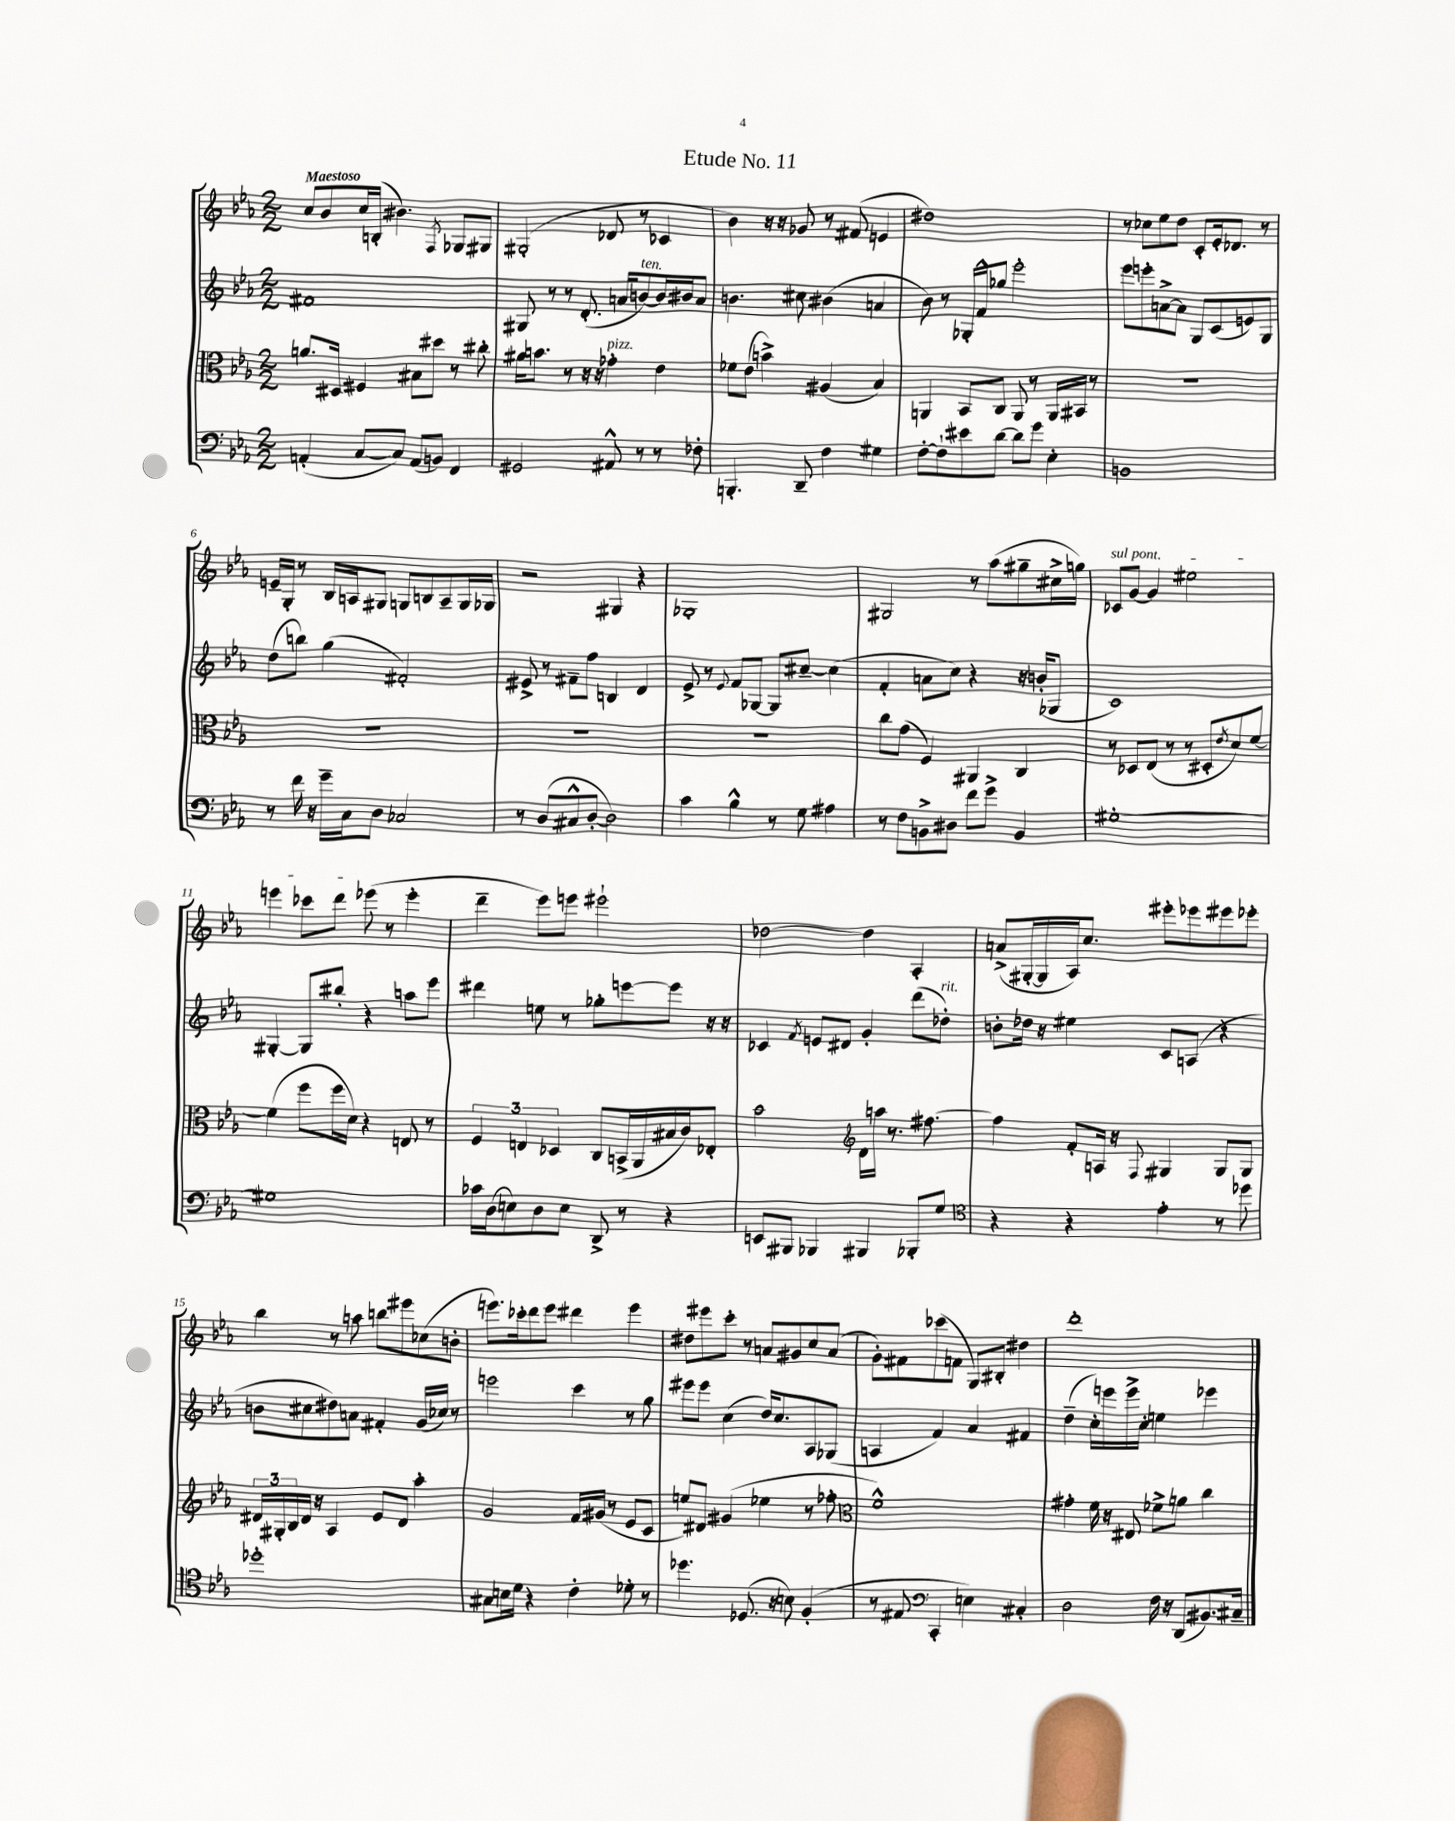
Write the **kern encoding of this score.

**kern	**kern	**kern	**kern
*part4	*part3	*part2	*part1
*staff4	*staff3	*staff2	*staff1
*clefF4	*clefC3	*clefG2	*clefG2
*k[b-e-a-]	*k[b-e-a-]	*k[b-e-a-]	*k[b-e-a-]
*M2/2	*M2/2	*M2/2	*M2/2
=1	=1	=1	=1
!	!	!	!LO:TX:a:B:t=Maestoso
(4AAn'/	8.an/L	1f#X	8cc/L
.	.	.	8b-/
.	16D#X/Jk	.	.
[8C/L	4F#X/	.	16cc/L
.	.	.	(16Bn'/JJ
8C/J])	.	.	4.b#X\)
(8AA/L	8B#X\L	.	.
8BBn/J)	8dd#X\J	.	.
.	.	.	8qF/
4FF/	8r	.	8G-X/L
.	8cc#X'\	.	8G#X/J
=2	=2	=2	=2
2GG#X/	16a#X\KL	8G#X/	(2G#X'/
.	8.bn\J	.	.
.	.	8r	.
.	8r	8r	.
.	16r	(8.d'/	.
.	16r	.	.
!	!LO:TX:a:i:t=pizz.	!	!
8AA#X^^/	4g-X'\	.	8d-X/
.	.	16an/KL	.
!	!	!LO:TX:a:i:t=ten.	!
8r	.	[8bn/)	8r
8r	4e-\	16b/L]	4c-X/
.	.	16b#X/J	.
8F-X'\	.	8a/J	.
=3	=3	=3	=3
4.BBBn'/	8f-X\L	4.bn\	4b-\)
.	(8e-\J	.	.
.	4bn^\)	.	16r
.	.	.	16r
8DD~/	.	8cc#X\	8g-X/
4F\	(4A#X/	(4b#X\	8r
.	.	.	(8f#X/
4G#X\	4B-/)	4an/	4en/
=4	=4	=4	=4
[8F'\L	4AAn/	8b-\)	1dd#X)
8F`\]	.	8r	.
8e#X\	8BB-/L	16G-X'/LL	.
.	.	16f^^/J	.
[8d\J	8C/J	8gg-X/J	.
8d\L]	8AA/	2eee-'\	.
8g\J	8r	.	.
4E-'\	16AA/LL	.	.
.	16BB#X/JJ	.	.
.	8r	.	.
=5	=5	=5	=5
1BBn	1r	8eee-\L	8r
.	.	8eeen'\	8cc-X\L
.	.	[8an^\	8ee-\
.	.	8a\J]	8dd\J
.	.	8G/L	8c'/L
.	.	(8c/	16e-'/k
.	.	.	8.d-X/J
.	.	8en/)	.
.	.	8G/J	8r
!!LO:LB:g=z
=6	=6	=6	=6
8r	1r	(8dd\L	16en~/LL
.	.	.	16G'/JJ
16f\	.	8bbn\J)	8r
16r	.	.	.
16g~\LL	.	(4gg\	16B-/LL
16C\J	.	.	16An/J
8D\J	.	.	8G#X/J
2C-X/	.	2f#X'/)	8Gn/L
.	.	.	8Bn/
.	.	.	8A~/
.	.	.	16G/L
.	.	.	16G-X/JJ
=7	=7	=7	=7
8r	1r	8e#X^/	2r
(8D/L	.	8r	.
8C#X^^/	.	8f#X~\L	.
[8D'/J	.	8ff\J	.
2D\])	.	4Bn/	4G#X/
.	.	4d/	4r
=8	=8	=8	=8
4c\	1r	8e-^/	1G-X'
.	.	8r	.
.	.	8qqe-/	.
4B-^^\	.	8f/L	.
.	.	[8G-X/J	.
8r	.	8G-/L]	.
8G\	.	[8cc#X~/J	.
4A#X\	.	(4cc#\]	.
=9	=9	=9	=9
8r	8cc\L	4f'/	2G#X/
8F\L	(8g\J	.	.
8BBn^\	4F/)	8an\L	.
8D#X\J	.	8cc\J)	.
8f\L	4AA#X/	4r	8r
8g^\J	.	.	(8aa-\L
4BB/	4C/	16r	8gg#X~\
.	.	(16bn'/KL	.
.	.	8G-X/J	16cc#X^\L
.	.	.	16ggn\JJ)
=10	=10	=10	=10
!	!	!	!LO:TX:a:i:t=sul pont.
[1G#X'	8r	1c)	8c-X/L
.	8D-X/L	.	[8g/J
.	(8E-/J	.	4g/]
.	8r	.	.
.	8r	.	2ee#X\
.	8D#X'/L	.	.
.	8qe-/	.	.
.	8d/)	.	.
.	[8f/J	.	.
!!LO:LB:g=z
=11	=11	=11	=11
1G#X]	(4f\]	[4G#X'/	4eeen\
.	8ff\L	8G#/L]	8ccc-X\L
.	16ff\L	8bb#X'/J	8ddd\J
.	16d\JJ)	.	.
.	4r	4r	(8eee-X\
.	.	.	8r
.	8En/	8aan\L	4eee-'\
.	8r	8eee-\J	.
=12	=12	=12	=12
16c-X\LL	6F/	4ddd#X\	4ddd~\
(16D\J	.	.	.
8En\)	.	.	.
.	6En/	.	.
8D\	.	8een\	8eee-\L)
.	6D-X/	.	.
8E\J	.	8r	8eeen\J
8DD^/	8C/L	8gg-X'\L	2eee#X`\
8r	(16BBn^/L	[8eeen\	.
.	16AA-/	.	.
4r	16B#X/	8eee\J]	.
.	16c/J)	.	.
.	8E-X'/J	16r	.
.	.	16r	.
=13	=13	=13	=13
8EEn/L	2b-\	4c-X/	[2dd-X\
8BBB#X/J	.	.	.
.	.	8qf/	.
4BBB-X/	.	8en/L	.
.	.	8d#X/J	.
*	*clefG2	*	*
4BBB#X/	16d\LL	4g'/	4dd-\]
.	16aan\JJ	.	.
.	8.r	.	.
8BBB-X'/L	.	(8ddd\L	4A-'/
.	[8.ff#X\	.	.
!	!	!LO:TX:a:i:t=rit.	!
8G/J	.	8dd-X'\J)	.
=14	=14	=14	=14
*clefC4	*	*	*
4r	4ff#\]	8bn'\L	(8an^/L
.	.	16dd-X\Jk	[16G#X'/L
.	.	16r	16G#/]
4r	8f'/L	4ee#X\	16A-/J)
.	.	.	8.cc/J
.	16An/Jk	.	.
.	16r	.	.
.	8qqF/	.	.
4e-'\	4G#X/	8c/L	8eee#X'\L
.	.	(8An/J	8eee-X\
8r	8G#/L	4r	8eee#X\
8dd-X\	8G#/J	.	8eee-X'\J
!!LO:LB:g=z
=15	=15	=15	=15
1dd-X'	24d#X/LL	8bn\L	4bb-\
.	24G#X'/	.	.
.	24B-/	.	.
.	16d#/JJ	8cc#X\	.
.	16r	.	.
.	4A-/	8dd#X\)	8r
.	.	8an\J	8aan\
.	8e-/L	4f#X'/	8bbn\L
.	8d#/J	.	8eee#X\
.	4aa-'\	(16g/LL	(8cc-X\
.	.	16cc-X/JJ)	.
.	.	8r	8bn'\J
=16	=16	=16	=16
8G#X\L	2g/	2eeen\	8.eeen\L)
16Bn\L	.	.	.
16d\JJ	.	.	16ccc-X'\k
4r	.	.	8ddd\
.	.	.	8eee\J
4c'\	16f/LL	4ccc\	4ddd#X\
.	(16g#X/JJ	.	.
.	8r	.	.
8d-X'\	8e-/L	8r	4eee\
8r	8c/J	8gg\	.
=17	=17	=17	=17
4.dd-X\	8een/L)	8eee#X\L	8dd#X\L
.	8d#X/J	8eee#\J	8eee#X\
.	(4g#X/	(4cc\	8ccc'\J
(8.D-X/	.	.	8r
.	4ee-X\	16dd/KL)	8an/L
16r	.	8.cc/	.
8Bn\)	.	.	8g#X/
(4F'/	8r	8A-/	8cc/
.	8ff-X'\	(8G-X/J	(8a/J
=18	=18	=18	=18
*	*clefC3	*	*
8r	1f^^)	4An/	8g'\L)
8E#X/	.	.	8f#X\
*clefF4	*	*	*
4CC'/	.	4f/)	(8ccc-X\
.	.	.	8fn\J
4En\)	.	4a-/	8G/L)
.	.	.	8B#X'/J
4C#X'/	.	4f#X/	4dd#X\
=19	=19	=19	=19
2D\	4g#X'\	(4dd~\	1ddd'
.	16f\	16cc'\LL)	.
.	16r	16eeen\	.
.	8E#X/	16eee^\	.
.	.	16cc'\JJ	.
16F\	8f-X^\L	4een\	.
16r	.	.	.
(8DD/L	8an\J	.	.
8.BB#X/)	4cc\	4eee-X\	.
16C#X~/Jk	.	.	.
==	==	==	==
*-	*-	*-	*-
